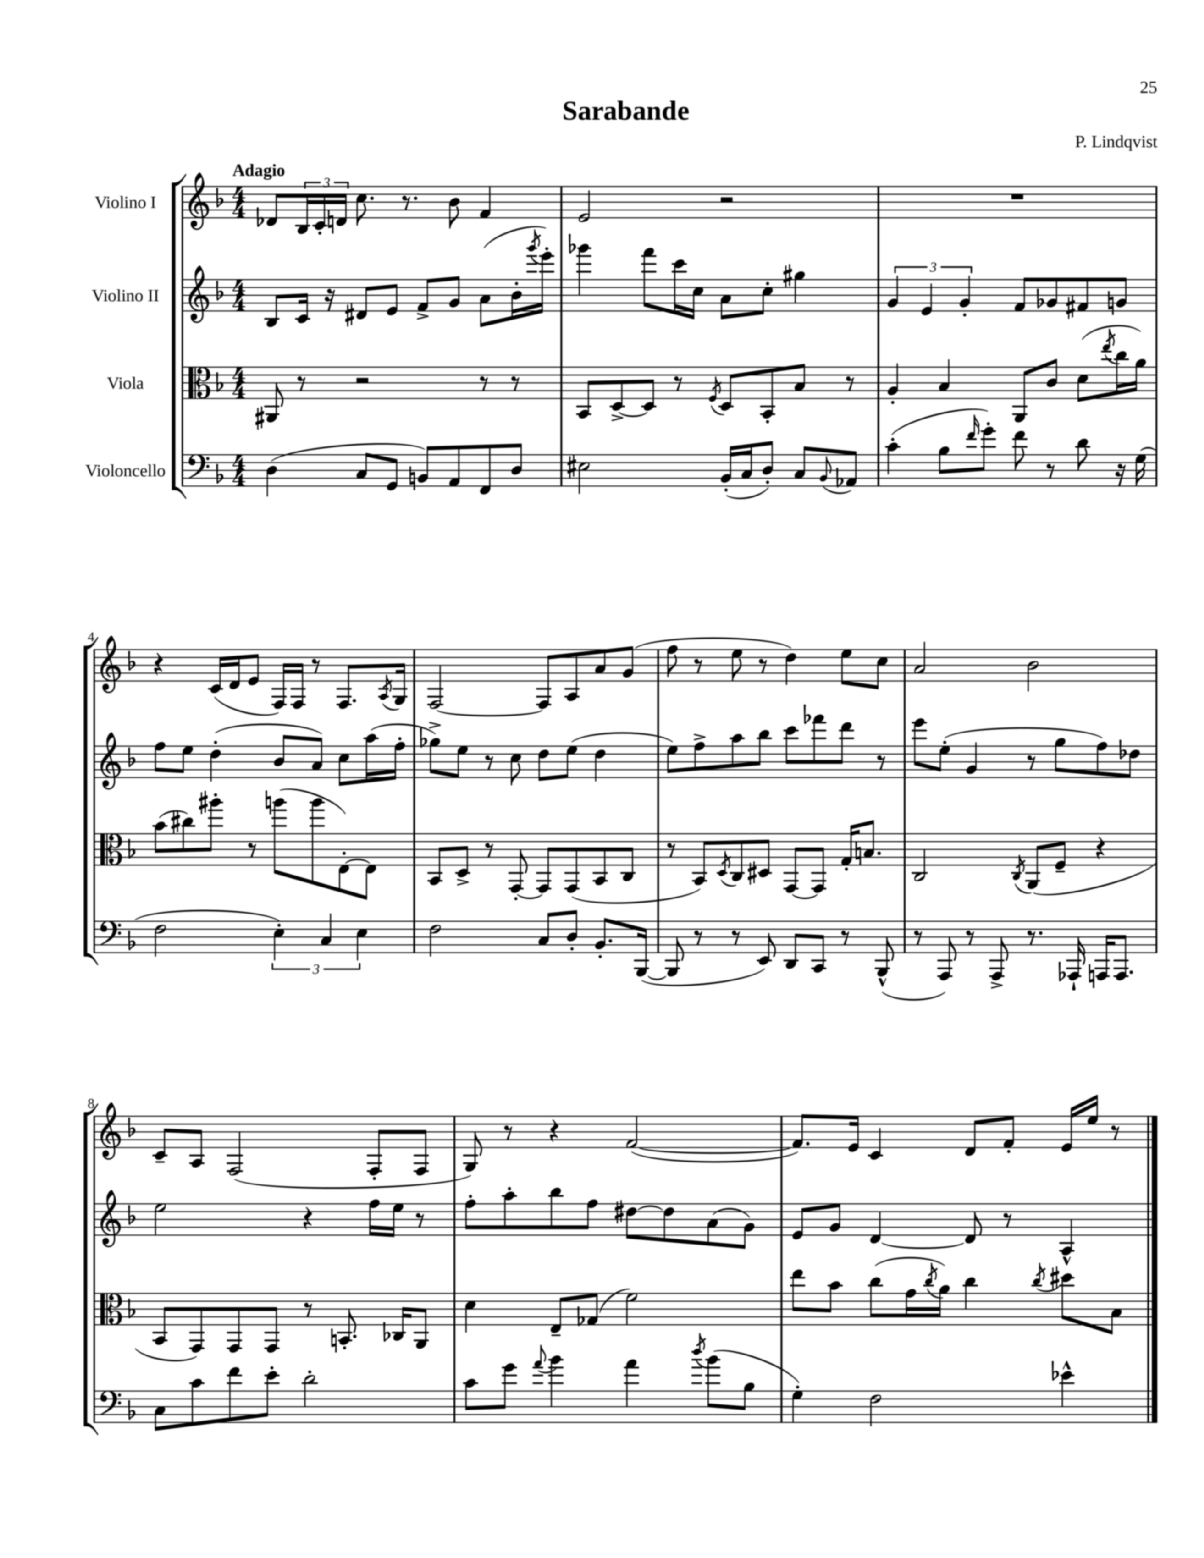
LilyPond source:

\header { title = "Sarabande" composer = "P. Lindqvist" }
<<
\new StaffGroup <<
\new Staff = "s0" \with { instrumentName = "Violino I" } {
    \clef treble \key f \major \numericTimeSignature \time 4/4 \tempo "Adagio"
    des'8 \tuplet 3/2 { bes16 c'16-. d'16 } c''8. r8. bes'8 f'4 |
    e'2 r2 |
    R1 |
    r4 c'16( d'16 e'8 f16) f16 r8 f8. \acciaccatura { a8 } g16 |
    f2~ f8 a8 a'8 g'8( |
    f''8 r8 e''8 r8 d''4) e''8 c''8 |
    a'2 bes'2 |
    c'8-- a8 f2( f8-. f8 |
    g8) r8 r4 f'2~( |
    f'8.) e'16 c'4 d'8 f'8-. e'16 e''16 r8 \bar "|." |
}
\new Staff = "s1" \with { instrumentName = "Violino II" } {
    \clef treble \key f \major \numericTimeSignature \time 4/4
    bes8 c'16 r16 dis'8 e'8 f'8-> g'8 a'8( bes'16-. \acciaccatura { g'''8 } e'''16-.) |
    ges'''4 f'''8 c'''16 c''16 a'8 c''8-. gis''4 |
    \tuplet 3/2 { g'4 e'4 g'4-. } f'8 ges'8 fis'8 g'8 |
    f''8 e''8 d''4-.( bes'8 a'8) c''8 a''16( f''16-. |
    ges''8->) e''8 r8 c''8 d''8 e''8( d''4 |
    e''8) f''8-> a''8 bes''8 c'''8 fes'''8 d'''8 r8 |
    e'''8 e''8-.( g'4 r8 g''8 f''8) des''8 |
    e''2 r4 f''16 e''16 r8 |
    f''8-. a''8-. bes''8 f''8 dis''8~ dis''8 a'8( g'8) |
    e'8 g'8 d'4~ d'8 r8 a4-^ \bar "|." |
}
\new Staff = "s2" \with { instrumentName = "Viola" } {
    \clef alto \key f \major \numericTimeSignature \time 4/4
    ais,8 r8 r2 r8 r8 |
    bes,8 d8~-> d8 r8 \acciaccatura { f8 } d8 bes,8-. bes8 r8 |
    a4-. bes4 a,8 c'8 d'8( \acciaccatura { e''8 } c''16 a'16) |
    bes'8( cis''8) ais''8-. r8 a''8( a''8 e8~-.) e8 |
    bes,8 d8-> r8 g,8~-. g,8 g,8( bes,8 c8 |
    r8 bes,8) \acciaccatura { d8 } c8 dis8 g,8~ g,8 g16-. b8. |
    c2 \acciaccatura { c8 } a,8( f8-- r4 |
    bes,8 g,8) g,8 g,8 r8 b,8.-. ces16 a,8 |
    d'4 e8-- ges8( f'2) |
    e''8 bes'8 c''8( g'16 \acciaccatura { c''8 } a'16) c''4 \acciaccatura { c''8 } dis''8 bes8 \bar "|." |
}
\new Staff = "s3" \with { instrumentName = "Violoncello" } {
    \clef bass \key f \major \numericTimeSignature \time 4/4
    d4( c8 g,8 b,8) a,8 f,8 d8 |
    eis2 bes,16-.( c16 d8-.) c8 \appoggiatura { bes,8 } aes,8 |
    c'4-.( bes8 \grace { f'16 } g'8-.) f'8 r8 d'8 r16 g16( |
    f2 \tuplet 3/2 { e4-.) c4 e4 } |
    f2 c8 d8-. bes,8.-. bes,,16~( |
    bes,,8 r8 r8 e,8) d,8 c,8 r8 bes,,8-^( |
    r8 a,,8) r8 a,,8-> r8. aes,,16-! a,,16 a,,8. |
    c8 c'8 f'8 e'8-. d'2-. |
    c'8 g'8 \appoggiatura { a'8 } bes'4 a'4 \acciaccatura { d''8 } bes'8( bes8 |
    g4-.) f2 ees'4-^ \bar "|." |
}
>>
>>
